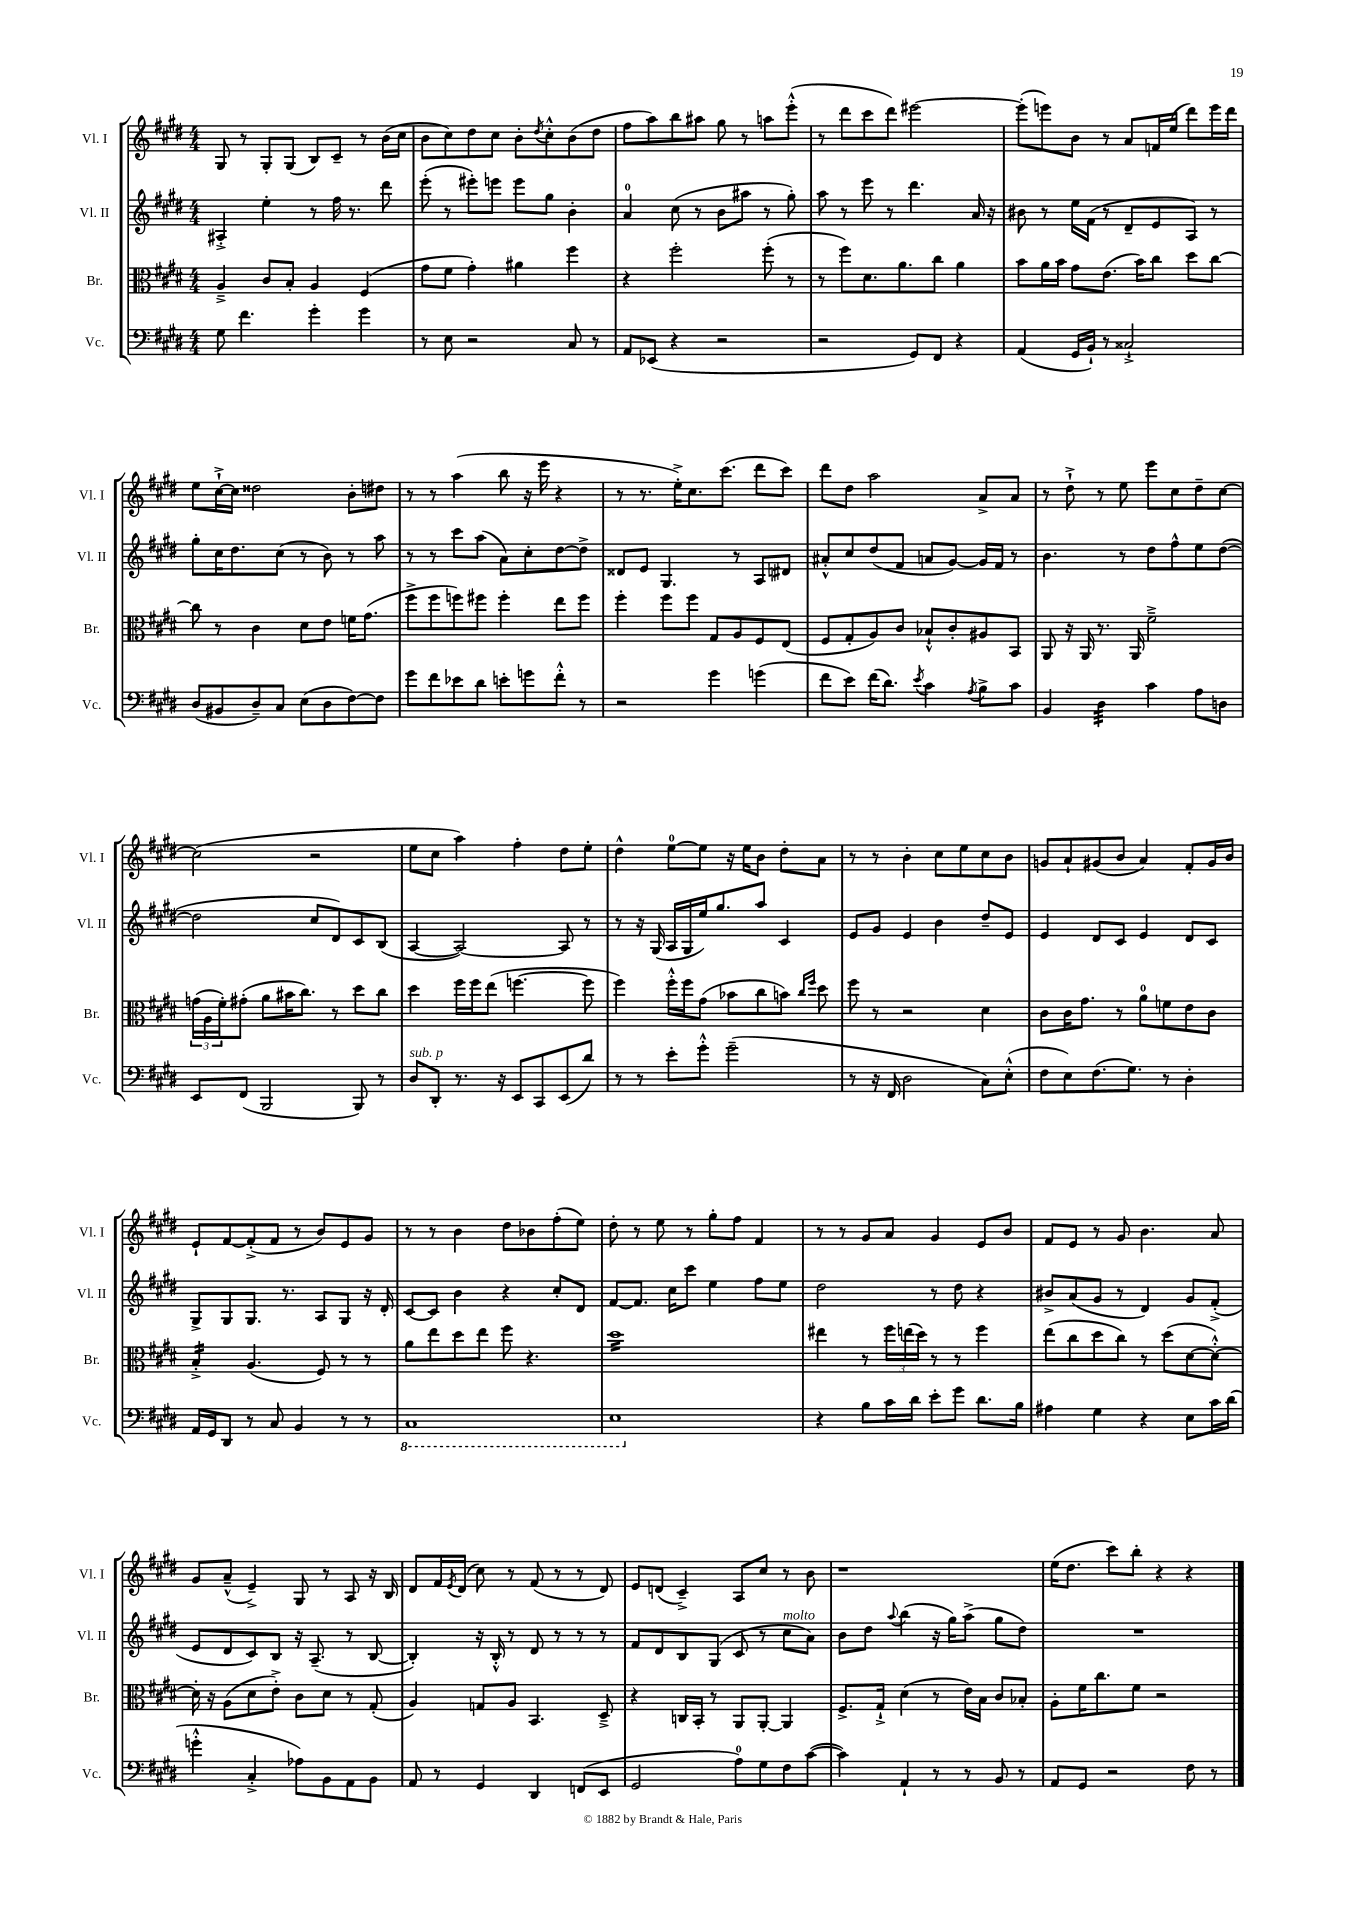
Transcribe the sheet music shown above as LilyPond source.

<<
\new StaffGroup <<
\new Staff = "s0" \with { instrumentName = "Vl. I" shortInstrumentName = "Vl. I" } {
    \clef treble \key e \major \numericTimeSignature \time 4/4
    gis8 r8 gis8-. gis8( b8) cis'8-- r8 b'16( cis''16 |
    b'8 cis''8) dis''8 cis''8 b'8-. \acciaccatura { dis''8 } cis''8-.-^ b'8( dis''8 |
    fis''8 a''8) b''8 ais''8 gis''8 r8 a''8 e'''8-.-^( |
    r8 dis'''8 cis'''8 dis'''8) eis'''2~ |
    eis'''8-.( e'''8) b'8 r8 a'8 f'16 e''16( dis'''8) e'''16 dis'''16 |
    e''8 cis''16~-!-> cis''16 disis''2 b'8-. dis''8 |
    r8 r8 a''4( b''8 r16 e'''16 r4 |
    r8 r8. e''16-.->) cis''8. cis'''8.( dis'''8 cis'''8) |
    dis'''8 dis''8 a''2 a'8-> a'8 |
    r8 dis''8-!-> r8 e''8 e'''8 cis''8 dis''8-- cis''8~ |
    cis''2( r2 |
    e''8 cis''8 a''4) fis''4-. dis''8 e''8-. |
    dis''4-^ e''8-0~ e''8 r16 e''16 b'8 dis''8-. a'8 |
    r8 r8 b'4-. cis''8 e''8 cis''8 b'8 |
    g'8 a'8-! gis'8( b'8 a'4) fis'8-. gis'16 b'16 |
    e'8-! fis'8~ fis'8-.->( fis'8 r8 b'8) e'8 gis'8 |
    r8 r8 b'4 dis''8 bes'8 fis''8-.( e''8) |
    dis''8-. r8 e''8 r8 gis''8-. fis''8 fis'4 |
    r8 r8 gis'8 a'8 gis'4 e'8 b'8 |
    fis'8 e'8 r8 gis'8 b'4. a'8 |
    gis'8 a'8---^( e'4--->) gis8 r8 a8 r16 b16 |
    dis'8 fis'16 \acciaccatura { e'8 } dis'16( cis''8) r8 fis'8( r8 r8 dis'8) |
    e'8 d'8( cis'4--->) a8 cis''8 r8 b'8 |
    r1 |
    e''16( dis''8. cis'''8) b''8-. r4 r4 \bar "|." |
}
\new Staff = "s1" \with { instrumentName = "Vl. II" shortInstrumentName = "Vl. II" } {
    \clef treble \key e \major \numericTimeSignature \time 4/4
    ais4-.-> e''4-. r8 fis''16 r8. dis'''8 |
    e'''8-.( r8 eis'''8-.) e'''8 e'''8 gis''8 b'4-. |
    a'4-0 cis''8( r8 b'8 ais''8 r8 gis''8-.) |
    a''8 r8 e'''8 r8 dis'''4. a'16 r16 |
    bis'8 r8 e''16 fis'16( r8 dis'8-- e'8 a8) r8 |
    gis''8-. cis''16 dis''8. cis''8( r8 b'8) r8 a''8 |
    r8 r8 cis'''8 a''8( a'8) cis''8-. dis''8~ dis''8-> |
    disis'8 e'8 gis4. r8 a8 dis'8 |
    ais'8-.-^ cis''8 dis''8( fis'8 a'8 gis'8~) gis'16 fis'16 r8 |
    b'4. r8 dis''8 fis''8-^ e''8 dis''8~( |
    dis''2 cis''8 dis'8) cis'8 b8( |
    a4~ a2~) a8 r8 |
    r8 r16 gis16( a16 gis16 e''16) gis''8. a''8 cis'4 |
    e'8 gis'8 e'4 b'4 dis''8-- e'8 |
    e'4 dis'8 cis'8 e'4 dis'8 cis'8 |
    gis8-> gis8 gis8. r8. a8 gis8 r16 dis'16-. |
    cis'8~ cis'8 b'4 r4 cis''8-. dis'8 |
    fis'8~ fis'8. cis''16 cis'''8 e''4 fis''8 e''8 |
    dis''2 r8 dis''8 r4 |
    bis'8-> a'8( gis'8 r8 dis'4) gis'8 fis'8-.->( |
    e'8 dis'8 cis'8) b8 r16 a8.--( r8 b8~ |
    b4-.) r16 b16-.-^ r8 dis'8 r8 r8 r8 |
    fis'8 dis'8 b8 gis8( cis'8 r8 cis''8^\markup { \italic "molto" } a'8) |
    b'8 dis''8 \appoggiatura { a''8 } b''4( r16 gis''16) a''8->( gis''8 dis''8) |
    R1 \bar "|." |
}
\new Staff = "s2" \with { instrumentName = "Br." shortInstrumentName = "Br." } {
    \clef alto \key e \major \numericTimeSignature \time 4/4
    a4---> cis'8 b8-. a4 fis4( |
    gis'8 fis'8 gis'4-.) ais'4 fis''4 |
    r4 fis''2-. fis''8-.( r8 |
    r8 fis''8) dis'8. a'8. cis''8 a'4 |
    b'8 a'16 b'16 gis'8 e'8.( b'16) cis''8 dis''8 cis''8~ |
    cis''8 r8 cis'4 dis'8 e'8 f'16 gis'8.( |
    fis''8-> fis''8 f''8) fis''8 fis''4-. e''8 fis''8 |
    fis''4-. fis''8 fis''8 gis8 a8 fis8 e8( |
    fis8 gis8-. a8) cis'8 bes8-!-^ cis'8-. ais8 b,8 |
    a,8 r16 a,16 r8. a,16 fis'2---> |
    \tuplet 3/2 { g'16( a16 fis'16-.) } gis'8-.( a'8 bis'16 cis''8.) r8 dis''8 cis''8 |
    dis''4 fis''16 fis''16 e''8( f''4.~ f''8 |
    fis''4) fis''16-.-^ fis''16 gis'8( bes'8 cis''8 b'8) \grace { cis''16 fis''16 } dis''8 |
    fis''8 r8 r2 dis'4 |
    cis'8 cis'16 gis'8. r8 a'8-0 f'8 e'8 cis'8 |
    b4:16-.-> a4.( fis8) r8 r8 |
    a'8 e''8 dis''8 e''8 fis''8 r4. |
    dis''1:16 |
    eis''4 r8 \tuplet 3/2 { fis''16 e''16( dis''16) } r8 r8 fis''4 |
    e''8( cis''8 dis''8 cis''8) r8 dis''8( dis'8~ dis'8~-.-^) |
    dis'16-. r16 a8( dis'8 e'8-.->) cis'8 dis'8 r8 gis8-.( |
    a4) g8 a8 b,4. dis8---> |
    r4 c16 b,16-. r8 a,8 a,8~-. a,4 |
    fis8.-> gis16-!-> dis'4( r8 e'16) b16 cis'8 bes8-. |
    a8-. fis'16 cis''8. fis'8 r2 \bar "|." |
}
\new Staff = "s3" \with { instrumentName = "Vc." shortInstrumentName = "Vc." } {
    \clef bass \key e \major \numericTimeSignature \time 4/4
    gis8 fis'4. gis'4-. gis'4 |
    r8 e8 r2 cis8 r8 |
    a,8 ees,8( r4 r2 |
    r2 gis,8) fis,8 r4 |
    a,4( gis,16 b,16-!) r8 cisis2-!-> |
    dis8( bis,8 dis8--) cis8 e8( dis8 fis8~) fis8 |
    gis'8 fis'8 ees'8 dis'8 e'8-. g'8 fis'8-.-^ r8 |
    r2 gis'4 g'4( |
    fis'8 e'8) fis'16( dis'8.) \acciaccatura { e'8 } cis'4 \acciaccatura { a8 } b8-> cis'8 |
    b,4 dis4:32 cis'4 a8 d8 |
    e,8 fis,8( b,,2 b,,8) r8 |
    dis8^\markup { \italic "sub. p" } dis,8-. r8. r16 e,8 cis,8 e,8( dis'8) |
    r8 r8 e'8-. gis'8-.-^ gis'2--( |
    r8 r16 fis,16 dis2 cis8) e8-.-^( |
    fis8 e8) fis8.( gis8.) r8 dis4-. |
    a,16 gis,16 dis,8 r8 cis8 b,4 r8 r8 |
    \ottava #-1 cis,1 |
    e,1 \ottava #0 |
    r4 b8 cis'16 dis'16 e'8-. gis'8 dis'8. b16 |
    ais4 gis4 r4 e8 cis'16 dis'16( |
    g'4-.-^ cis4-.-> aes8) b,8 a,8 b,8 |
    a,8 r8 gis,4 dis,4 f,8( e,8 |
    gis,2 a8-0) gis8 fis8 cis'8~( |
    cis'4) a,4-! r8 r8 b,8 r8 |
    a,8 gis,8 r2 fis8 r8 \bar "|." |
}
>>
>>
\layout { \context { \Score \remove "Bar_number_engraver" } }
